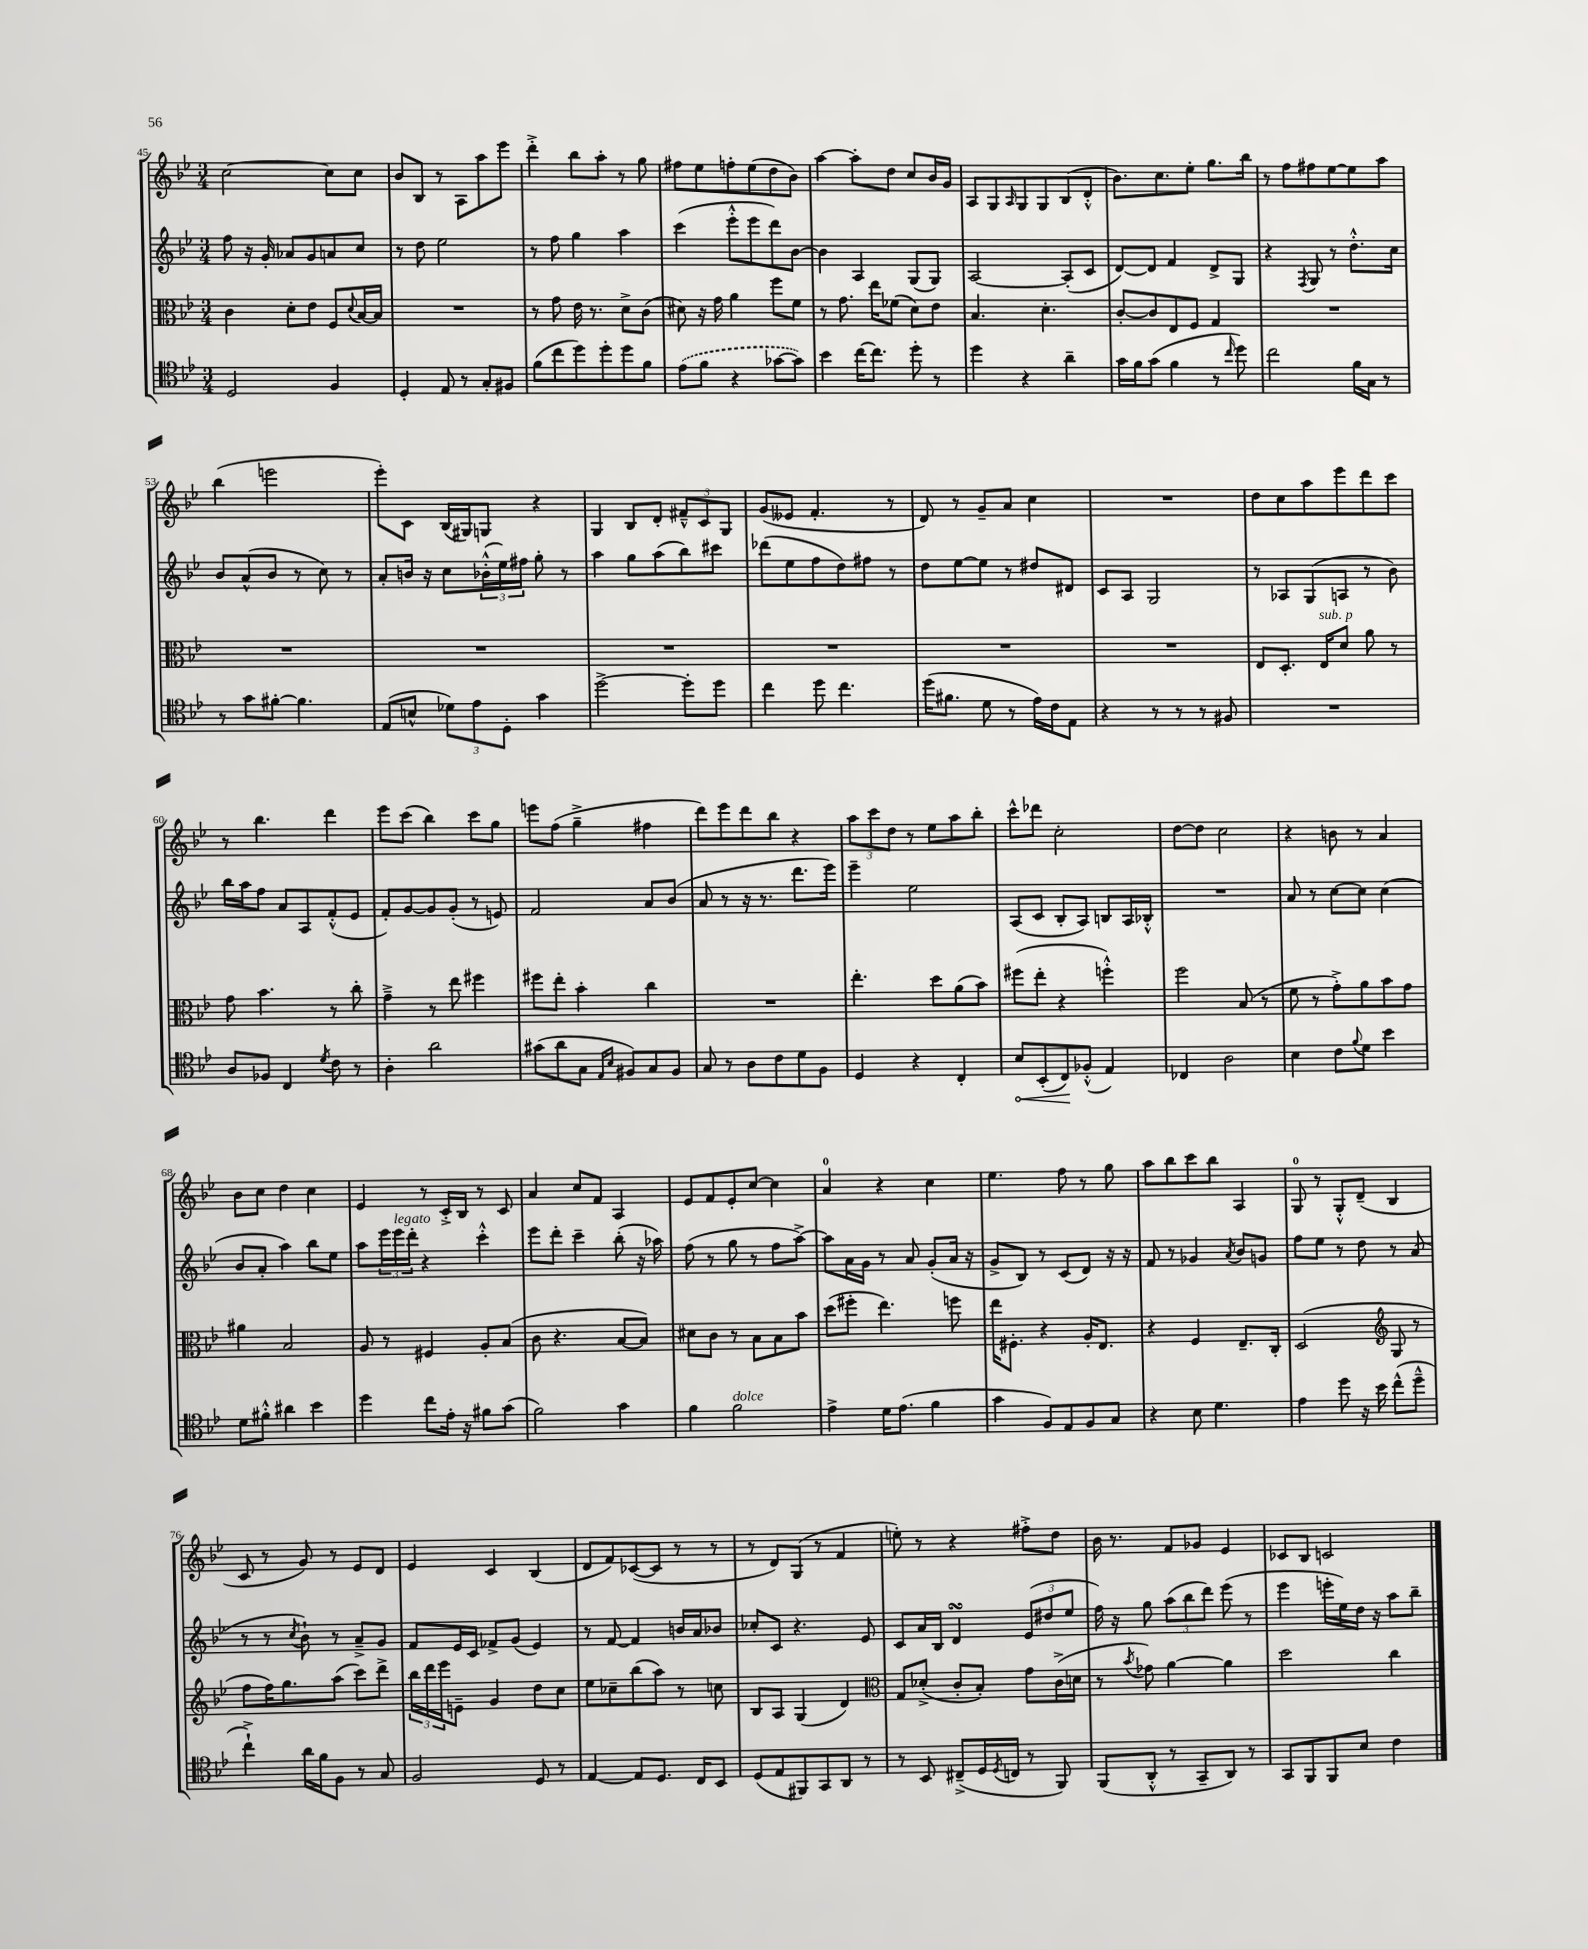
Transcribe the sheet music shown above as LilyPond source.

<<
\new StaffGroup <<
\new Staff = "s0" {
    \clef treble \key bes \major \numericTimeSignature \time 3/4
    c''2~ c''8 c''8 |
    bes'8 bes8 r8 a8 a''8 ees'''8 |
    d'''4-.-> bes''8 a''8-. r8 g''8 |
    fis''8 ees''8 f''8-. ees''8( d''8 bes'8) |
    a''4~ a''8-. d''8 c''8 bes'16 g'16 |
    a8 g8 \grace { a16 } g8 g8 bes8( d'8-.-^ |
    bes'8.) c''8. ees''8-. g''8. bes''16 |
    r8 f''8 fis''8 ees''8~ ees''8 a''8 |
    bes''4( e'''2 |
    ees'''8-.) c'8 bes16( gis16) g8 r4 |
    g4 bes8 d'8-. \tuplet 3/2 { fis'8---^ c'8 g8 } |
    g'8( eeses'8 f'4.-. r8 |
    d'8) r8 g'8-- a'8 c''4 |
    R2. |
    d''8 c''8 a''8 ees'''8 d'''8 c'''8 |
    r8 bes''4. d'''4 |
    ees'''8 c'''8( bes''4) c'''8 g''8 |
    e'''8 f''8( g''4---> fis''4 |
    d'''8) ees'''8 d'''8 bes''8 r4 |
    \tuplet 3/2 { a''8 c'''8 d''8 } r8 ees''8 a''8 bes''8-. |
    c'''8-^ des'''8 c''2-. |
    d''8~ d''8 c''2 |
    r4 b'8 r8 a'4 |
    bes'8 c''8 d''4 c''4 |
    ees'4 r8 c'16-.-> bes16 r8 c'8 |
    a'4 c''8 f'8 a4 |
    ees'8 f'8 ees'8-. c''8~ c''4 |
    a'4-0 r4 c''4 |
    ees''4. f''8 r8 g''8 |
    a''8 bes''8 c'''8 bes''8 a4 |
    g8-0 r8 g8-.-^ d'8--( bes4 |
    c'8 r8 g'8) r8 ees'8 d'8 |
    ees'4 c'4 bes4( |
    d'8 f'8) ces'8~( ces'8 r8 r8 |
    r8 d'8) g8( r8 f'4 |
    e''8-.) r8 r4 fis''8-.-> d''8 |
    bes'16 r8. f'8 ges'8 ees'4 |
    ces'8 bes8 c'2 \bar "|." |
}
\new Staff = "s1" {
    \clef treble \key bes \major \numericTimeSignature \time 3/4
    f''8 r16 g'16-. aes'8 g'8 a'8 c''8 |
    r8 d''8 ees''2 |
    r8 f''8 g''4 a''4 |
    c'''4( ees'''8-.-^ ees'''8 d'''8) bes'8~ |
    bes'4 a4 g8( g8) |
    a2~ a8-.( c'8 |
    d'8~) d'8 f'4 d'8-> g8 |
    r4 \acciaccatura { f8 } g8 r8 d''8.-.-^ c''16 |
    bes'8 a'8-^( bes'8 r8 c''8) r8 |
    a'8-. b'16 r16 c''8 \tuplet 3/2 { bes'16-.-^( ees''16) fis''16 } g''8-. r8 |
    a''4 g''8 a''8( bes''8) cis'''8 |
    des'''8( ees''8 f''8 d''8) fis''8 r8 |
    d''8 ees''8~ ees''8 r8 dis''8 dis'8 |
    c'8 a8 g2 |
    r8 aes8 g8( a8 r8 bes'8) |
    bes''16 a''16 f''8 a'8 a8 f'8-.-^( ees'8 |
    f'8-.) g'8~ g'8 g'8-.( r8 e'8) |
    f'2 a'8 bes'8( |
    a'8 r8 r16 r8. d'''8. ees'''16) |
    ees'''4-- ees''2 |
    a8( c'8 bes8-. a8) b8 a16 bes16-.-^ |
    R2. |
    a'8 r8 c''8~ c''8 c''4( |
    bes'8 a'8-. a''4) bes''8 ees''8 |
    a''8 \tuplet 3/2 { ees'''16 ees'''16^\markup { \italic "legato" } d'''16-. } r4 c'''4-.-^ |
    ees'''8 d'''8-. c'''4-- bes''8-.( r16 aes''16) |
    f''8( r8 g''8 r8 f''8 a''8~->) |
    a''8 a'16 g'16 r8 a'8 g'8-.( a'16 r16 |
    g'8-> bes8) r8 c'8( d'8) r16 r16 |
    f'8 r8 ges'4 \acciaccatura { a'8 } bes'8 g'8 |
    f''8 ees''8 r8 d''8 r8 a'8( |
    r8 r8 \acciaccatura { c''8 } bes'8-!) r8 a'8---> g'8 |
    f'8 ees'16 c'16 fes'8-> g'8( ees'4) |
    r8 f'8~ f'4 b'16 a'16 bes'8 |
    ces''8-. c'8 r4. ees'8 |
    c'8 a'16 bes16 d'4\turn \tuplet 3/2 { ees'8( dis''8 ees''8 } |
    f''16) r16 g''8 \tuplet 3/2 { a''8( bes''8 d'''8) } ees'''8( r8 |
    ees'''4 e'''16-. ees''16) d''16 r16 a''8 bes''8-- \bar "|." |
}
\new Staff = "s2" {
    \clef alto \key bes \major \numericTimeSignature \time 3/4
    c'4 d'8-. ees'8 f8 \appoggiatura { d'8 } bes16~ bes16 |
    R2. |
    r8 g'8 ees'16 r8. d'8-> c'8( |
    dis'8) r16 g'16 a'4 f''8 f'8 |
    r8 g'8. ees''16 fes'8( d'8) ees'8 |
    bes4. d'4.-. |
    c'8~-. c'8 ees8 f8 g4 |
    R2. |
    R2. |
    R2. |
    R2. |
    R2. |
    R2. |
    R2. |
    ees8 d8.-. ees16^\markup { \italic "sub. p" } d'8 a'8 r8 |
    g'8 bes'4. r8 c''8-. |
    g'4---> r8 ees''8 fis''4 |
    fis''8 ees''8-. bes'4-. c''4 |
    R2. |
    ees''4.-. d''8 a'8( bes'8) |
    fis''8( ees''8-. r4 f''4-.-^) |
    f''2 bes8( r8 |
    f'8 r8 g'8-.->) a'8 bes'8 g'8 |
    ais'4 bes2 |
    a8 r8 fis4 a8-. bes8( |
    c'8 r4. bes8~ bes8) |
    dis'8 c'8 r8 bes8 bes8 bes'8 |
    d''8( fis''8-. ees''4.) f''8 |
    ees''16 fis8.-. r4 a16-. ees8. |
    r4 f4 ees8.-- c16-. |
    d2( \clef treble g8 r8 |
    f''8 f''16) g''8. a''8( c'''8) d'''8-> |
    \tuplet 3/2 { bes''16 d'''16 ees'''16 } e'8-- g'4 d''8 c''8 |
    ees''8 ces''8-- bes''8( a''8) r8 c''8 |
    bes8 a8 g4( d'4) |
    \clef alto g8 des'8-.->( c'8-. bes8-.) g'8 c'16->( d'16 |
    r8 \acciaccatura { bes'8 } ges'8) a'4~ a'4 |
    d''2 c''4 \bar "|." |
}
\new Staff = "s3" {
    \clef tenor \key bes \major \numericTimeSignature \time 3/4
    d2 f4 |
    d4-. ees8 r8 g8-. fis8 |
    f'8( c''8 d''8) d''8-. d''8 f'8 |
    \once \slurDashed ees'8( f'8 r4 ges'8~ ges'8) |
    bes'4 c''16~ c''8. d''8-. r8 |
    d''4 r4 a'4-- |
    g'16 f'16 g'8( f'4 r8 \grace { c''16 } d''8) |
    c''2 f'16 g16 r8 |
    r8 g'8 fis'8~-. fis'4. |
    ees8( b8-^ \tuplet 3/2 { des'8) ees'8 d8-. } g'4 |
    d''2~-> d''8-. d''8 |
    c''4 d''8 c''4. |
    d''16( fis'8. d'8 r8 ees'16) c'16 ees8 |
    r4 r8 r8 r8 fis8 |
    R2. |
    a8 fes8 c4 \acciaccatura { d'8 } c'8 r8 |
    a4-. a'2 |
    gis'8( a'8 g8 \grace { ees16 bes16 } fis8) g8 fis8 |
    g8 r8 a8 c'8 d'8 f8 |
    d4 r4 c4-. |
    \once \override Hairpin.circled-tip = ##t bes8\< bes,8-.( c8\!) fes8-.-^( ees4) |
    ces4 a2 |
    bes4 c'8 \appoggiatura { f'8 } d'8 bes'4 |
    d'8 fis'8-.-^ ais'4 bes'4 |
    d''4 c''8 ees'16-. r16 fis'8 g'8( |
    f'2) g'4 |
    f'4 f'2^\markup { \italic "dolce" } |
    ees'4-> d'16 ees'8.( f'4 |
    g'4 f8) ees8 f8 g8 |
    r4 bes8 d'4. |
    ees'4 d''8 r16 bes'16 c''8-^( d''8---^ |
    c''4-!->) a'16 f'16 f8 r8 g8 |
    f2 d8 r8 |
    ees4~ ees8 d8. c16 bes,8 |
    d8( ees8 fis,8) g,8 a,8 r8 |
    r8 bes,8 cis8--->( d16 \acciaccatura { d8 } c16 r8 f,8) |
    f,8( a,8-.-^ r8 g,8-- a,8) r8 |
    g,8 f,8 f,8 bes8 c'4 \bar "|." |
}
>>
>>
\layout { \context { \Score currentBarNumber = #45 } }
